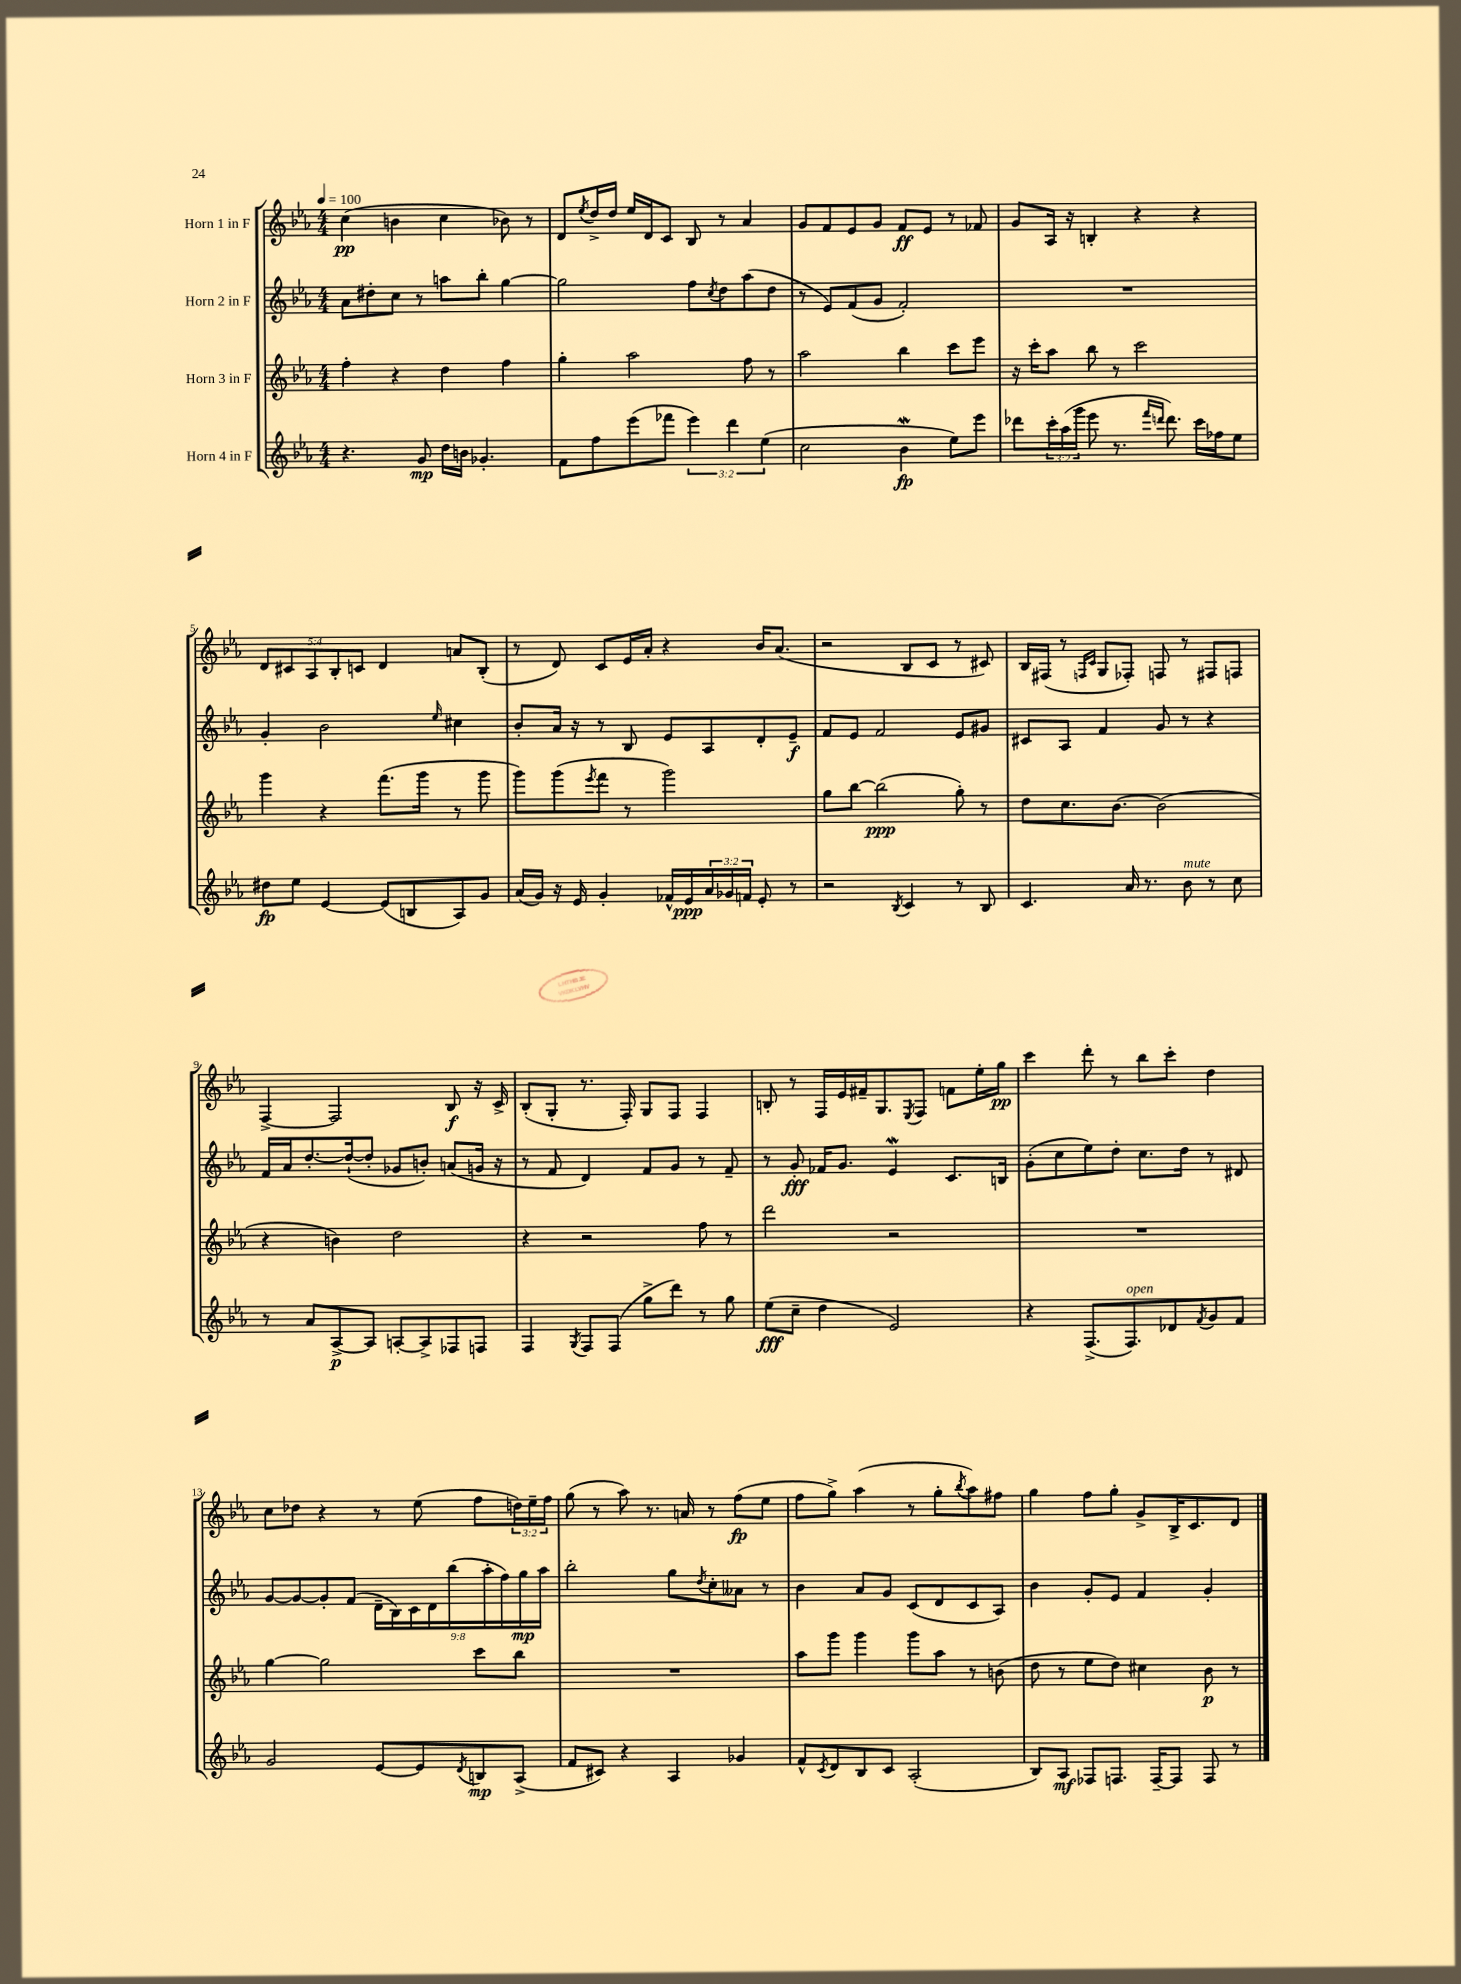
<<
\new StaffGroup <<
\new Staff = "s0" \with { instrumentName = "Horn 1 in F" } {
    \clef treble \key ees \major \numericTimeSignature \time 4/4 \override Staff.TupletNumber.text = #tuplet-number::calc-fraction-text \tempo 4 = 100
    c''4\pp( b'4 c''4 bes'8) r8 |
    d'8 \acciaccatura { ees''8 } d''16-> d''16 ees''16 d'16 c'8 bes8 r8 aes'4 |
    g'8 f'8 ees'8 g'8 f'8\ff ees'8 r8 fes'8 |
    g'8 aes16 r16 b4-. r4 r4 |
    \tuplet 5/4 { d'8 cis'8 aes8 bes8-. c'8 } d'4 a'8 bes8-.( |
    r8 d'8) c'8 ees'16 aes'16-. r4 bes'16 aes'8.( |
    r2 bes8 c'8 r8 cis'8) |
    bes16 fis16( r8 \grace { f16 c'16 } g8 fes8-.) f8 r8 fis8 f8 |
    f4~-> f2 bes8\f r16 c'16-> |
    bes8-.( g8-. r8. f16-.) g8 f8 f4 |
    b8-. r8 f16 ees'16 fis'16-- g8. \acciaccatura { ees8 } f8 f'8 ees''16-. g''16\pp |
    c'''4 d'''8-. r8 bes''8 c'''8-. d''4 |
    c''8 des''8 r4 r8 ees''8( f''8 \tuplet 3/2 { d''16) ees''16-- f''16 } |
    g''8( r8 aes''8) r8. a'16 r8 f''8\fp( ees''8 |
    f''8 g''8->) aes''4( r8 g''8-. \acciaccatura { bes''8 } aes''8) fis''8 |
    g''4 f''8 g''8-. g'8-> bes16-> c'8. d'8 \bar "|." |
}
\new Staff = "s1" \with { instrumentName = "Horn 2 in F" } {
    \clef treble \key ees \major \numericTimeSignature \time 4/4 \override Staff.TupletNumber.text = #tuplet-number::calc-fraction-text
    aes'8 dis''8-. c''8 r8 a''8 bes''8-. g''4~ |
    g''2 f''8 \acciaccatura { c''8 } d''8 aes''8( d''8 |
    r8 ees'8) f'8( g'8 f'2-.) |
    R1 |
    g'4-. bes'2 \grace { ees''16 } cis''4 |
    bes'8-. aes'16 r16 r8 bes8 ees'8 aes8 d'8-. ees'8--\f |
    f'8 ees'8 f'2 ees'8 gis'8 |
    cis'8 aes8 f'4 g'8 r8 r4 |
    f'16 aes'16 d''8.~-. d''16~-!( d''8-. ges'8 b'8-.) a'8( g'16 r16 |
    r8 f'8 d'4) f'8 g'8 r8 f'8-- |
    r8 g'8-.\fff fes'16 g'8. ees'4\mordent c'8. b16 |
    g'8-.( c''8 ees''8) d''8-. c''8. d''16 r8 dis'8 |
    g'8~ g'8~ g'8-. f'8( \tuplet 9/8 { d'16-- bes16) c'16 d'16 bes''16( aes''16-. f''16) g''16\mp aes''16 } |
    bes''2-. g''8 \acciaccatura { d''8 } c''8-. aeses'8 r8 |
    bes'4 aes'8 g'8 c'8( d'8 c'8 aes8) |
    bes'4 g'8-. ees'8 f'4 g'4-. \bar "|." |
}
\new Staff = "s2" \with { instrumentName = "Horn 3 in F" } {
    \clef treble \key ees \major \numericTimeSignature \time 4/4
    f''4-. r4 d''4 f''4 |
    g''4-. aes''2 f''8 r8 |
    aes''2 bes''4 c'''8 ees'''8 |
    r16 c'''16-. aes''8 bes''8 r8 c'''2 |
    g'''4 r4 f'''8.( g'''16 r8 g'''8 |
    g'''8) g'''8( \acciaccatura { ees'''8 } f'''8 r8 g'''2) |
    g''8 bes''8~ bes''2\ppp( g''8-.) r8 |
    d''8 c''8. bes'8.~ bes'2( |
    r4 b'4) d''2 |
    r4 r2 f''8 r8 |
    d'''2 r2 |
    R1 |
    g''4~ g''2 c'''8 bes''8 |
    R1 |
    aes''8 g'''8 g'''4 g'''8 aes''8 r8 b'8( |
    d''8 r8 ees''8 d''8) cis''4 bes'8\p r8 \bar "|." |
}
\new Staff = "s3" \with { instrumentName = "Horn 4 in F" } {
    \clef treble \key ees \major \numericTimeSignature \time 4/4 \override Staff.TupletNumber.text = #tuplet-number::calc-fraction-text
    r4. g'8\mp d''16 b'16 ges'4.-. |
    f'8 f''8 ees'''8( fes'''8 \tuplet 3/2 { ees'''4) d'''4 ees''4( } |
    c''2 bes'4\mordent\fp ees''8) ees'''8 |
    des'''8 \tuplet 3/2 { c'''16-. aes''16( g'''16 } ees'''8 r8. \grace { f'''16 d'''16 } d'''8.) c'''16 fes''16 ees''8 |
    dis''8\fp ees''8 ees'4~ ees'8( b8 aes8) g'8 |
    aes'16( g'16) r16 ees'16 g'4-. fes'16-^ ees'16\ppp \tuplet 3/2 { aes'16 ges'16 f'16 } ees'8-. r8 |
    r2 \acciaccatura { bes8 } c'4 r8 bes8 |
    c'4. aes'16 r8. bes'8^\markup { \italic "mute" } r8 c''8 |
    r8 aes'8 aes8~->\p aes8 a8~-. a8-> fes8 f8 |
    f4 \acciaccatura { g8 } f8 f8( g''8-> d'''8) r8 g''8 |
    ees''8\fff( c''8-- d''4 ees'2) |
    r4 f8.->( f8.^\markup { \italic "open" }) des'8 \acciaccatura { f'8 } g'8 f'8 |
    g'2 ees'8~ ees'8 \acciaccatura { d'8 } b8\mp aes8->( |
    f'8 cis'8) r4 aes4 ges'4 |
    f'8-^ \acciaccatura { c'8 } d'8 bes8 c'8 aes2-.( |
    bes8) aes8\mf fes8 f8. f16~-- f8 f8 r8 \bar "|." |
}
>>
>>
